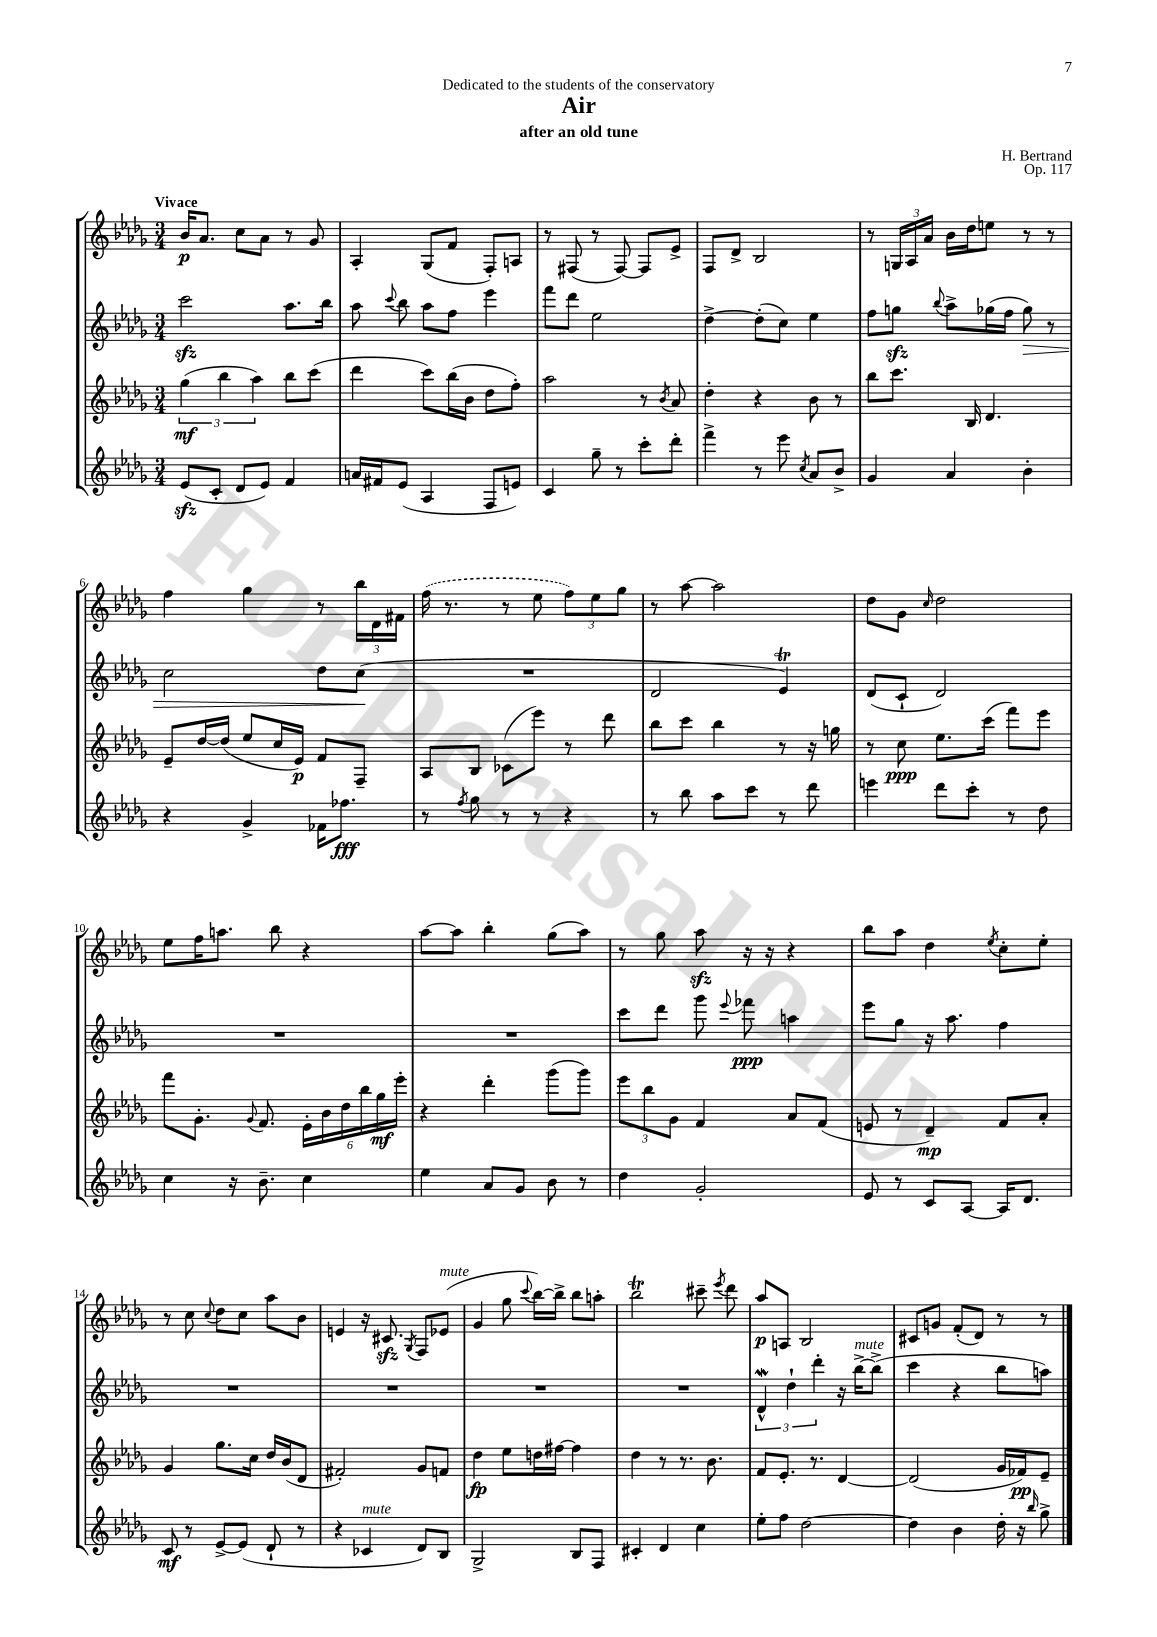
\header { title = "Air" composer = "H. Bertrand" subtitle = "after an old tune" dedication = "Dedicated to the students of the conservatory" opus = "Op. 117" }
<<
\new StaffGroup <<
\new Staff = "s0" {
    \clef treble \key des \major \numericTimeSignature \time 3/4 \tempo "Vivace"
    \autoBeamOff bes'16[\p aes'8.] c''8[ aes'8] r8 ges'8 |
    aes4-. ges8[( f'8] f8[-.) a8] |
    r8 fis8( r8 fis8~) fis8[ ees'8]-> |
    f8[ des'8]-> bes2 |
    r8 \tuplet 3/2 { g16[ aes16 aes'16] } bes'16[ des''16 e''8] r8 r8 |
    f''4 ges''4 r8 \tuplet 3/2 { bes''16[ des'16 fis'16] } |
    \once \slurDashed f''16( r8. r8 ees''8 \tuplet 3/2 { f''8[) ees''8 ges''8] } |
    r8 aes''8~ aes''2 |
    des''8[ ges'8] \grace { c''16 } des''2 |
    ees''8[ f''16 a''8.] bes''8 r4 |
    aes''8[~ aes''8] bes''4-. ges''8[( aes''8]) |
    r8 ges''8 aes''8\sfz r16 r16 r4 |
    bes''8[ aes''8] des''4 \acciaccatura { ees''8 } c''8[-. ees''8]-. |
    r8 c''8 \appoggiatura { c''8 } des''8[ c''8] aes''8[ bes'8] |
    e'4 r16 cis'8.\sfz \acciaccatura { ges8 } f8[ ees'8]^\markup { \italic "mute" }( |
    ges'4 ges''8 \appoggiatura { c'''8 } bes''16[~) bes''16]-> bes''8[ a''8]-. |
    bes''2\trill cis'''8-- \acciaccatura { ees'''8 } des'''8 |
    aes''8[\p a8] bes2 |
    cis'8[ g'8] f'8[-.( des'8]) r8 r8 \bar "|." |
}
\new Staff = "s1" {
    \clef treble \key des \major \numericTimeSignature \time 3/4
    \autoBeamOff c'''2\sfz aes''8.[ bes''16] |
    aes''8 \appoggiatura { c'''8 } bes''8 aes''8[ f''8] ees'''4 |
    f'''8[ des'''8] ees''2 |
    des''4~-> des''8[-.( c''8]) ees''4 |
    f''8[ g''8]\sfz \appoggiatura { bes''8 } aes''8[-> ges''16( f''16] ges''8\>) r8 |
    c''2 des''8[ c''8]\!( |
    R2. |
    des'2 ees'4\trill) |
    des'8[( c'8]-! des'2) |
    R2. |
    R2. |
    c'''8[ des'''8] ges'''8 \appoggiatura { ees'''8 } fes'''8\ppp a''4 |
    ees'''8[ ges''8] r16 aes''8. f''4 |
    R2. |
    R2. |
    R2. |
    R2. |
    \tuplet 3/2 { des'4-^\mordent des''4-! des'''4-. } r16 bes''16[~->^\markup { \italic "mute" } bes''8]->( |
    c'''4 r4 bes''8[ a''8]) \bar "|." |
}
\new Staff = "s2" {
    \clef treble \key des \major \numericTimeSignature \time 3/4
    \autoBeamOff \tuplet 3/2 { ges''4\mf( bes''4 aes''4) } bes''8[ c'''8]( |
    des'''4 c'''8[) bes''16( bes'16] des''8[ f''8]-.) |
    aes''2 r8 \acciaccatura { bes'8 } aes'8 |
    des''4-. r4 bes'8 r8 |
    bes''8[ c'''8.] bes16 des'4. |
    ees'8[-- des''16~ des''16]( ees''8[ c''16 ees'16]\p) f'8[ f8]-- |
    aes8[ bes8] ces'8[( ees'''8]) r8 des'''8 |
    bes''8[ c'''8] bes''4 r8 r16 g''16 |
    r8 c''8\ppp ees''8.[ c'''16]( f'''8[) ees'''8] |
    f'''8[ ges'8.]-. \appoggiatura { ges'8 } f'8. \tuplet 6/4 { ees'16[-. bes'16 des''16 bes''16 ges''16\mf ees'''16]-. } |
    r4 des'''4-. ges'''8[( ges'''8]) |
    \tuplet 3/2 { ees'''8[ bes''8 ges'8] } f'4 aes'8[ f'8]( |
    e'8 r8 des'4--\mp) f'8[ aes'8]-. |
    ges'4 ges''8.[ c''16] des''16[ bes'16( des'8] |
    fis'2-.) ges'8[ f'8] |
    des''4\fp ees''8[ d''16 fis''16]~ fis''4 |
    des''4 r8 r8. bes'8. |
    f'8[ ees'8.]-. r8. des'4~ |
    des'2( ges'16[ fes'16\pp) ees'8]-- \bar "|." |
}
\new Staff = "s3" {
    \clef treble \key des \major \numericTimeSignature \time 3/4
    \autoBeamOff ees'8[\sfz( c'8]-. des'8[ ees'8]) f'4 |
    a'16[ fis'16 ees'8]( aes4 f8[ e'8]) |
    c'4 ges''8-- r8 c'''8[-. des'''8]-. |
    f'''4-> r8 ees'''8 \acciaccatura { c''8 } aes'8[ bes'8]-> |
    ges'4 aes'4 bes'4-. |
    r4 ges'4-> fes'16[ fes''8.]\fff |
    r8 \acciaccatura { f''8 } ges''8 r8 r8 r4 |
    r8 bes''8 aes''8[ c'''8] r8 des'''8 |
    e'''4 des'''8[ c'''8]-. r8 des''8 |
    c''4 r16 bes'8.-- c''4 |
    ees''4 aes'8[ ges'8] bes'8 r8 |
    des''4 ges'2-. |
    ees'8 r8 c'8[ aes8]~ aes16[ des'8.] |
    c'8\mf r8 ees'8[~-> ees'8]( des'8-! r8 |
    r4 ces'4^\markup { \italic "mute" } des'8[) bes8] |
    ges2-> bes8[ f8] |
    cis'4-. des'4 c''4 |
    ees''8[-. f''8] des''2~ |
    des''4 bes'4 des''16-. r16 \grace { bes''16 } ges''8-> \bar "|." |
}
>>
>>
